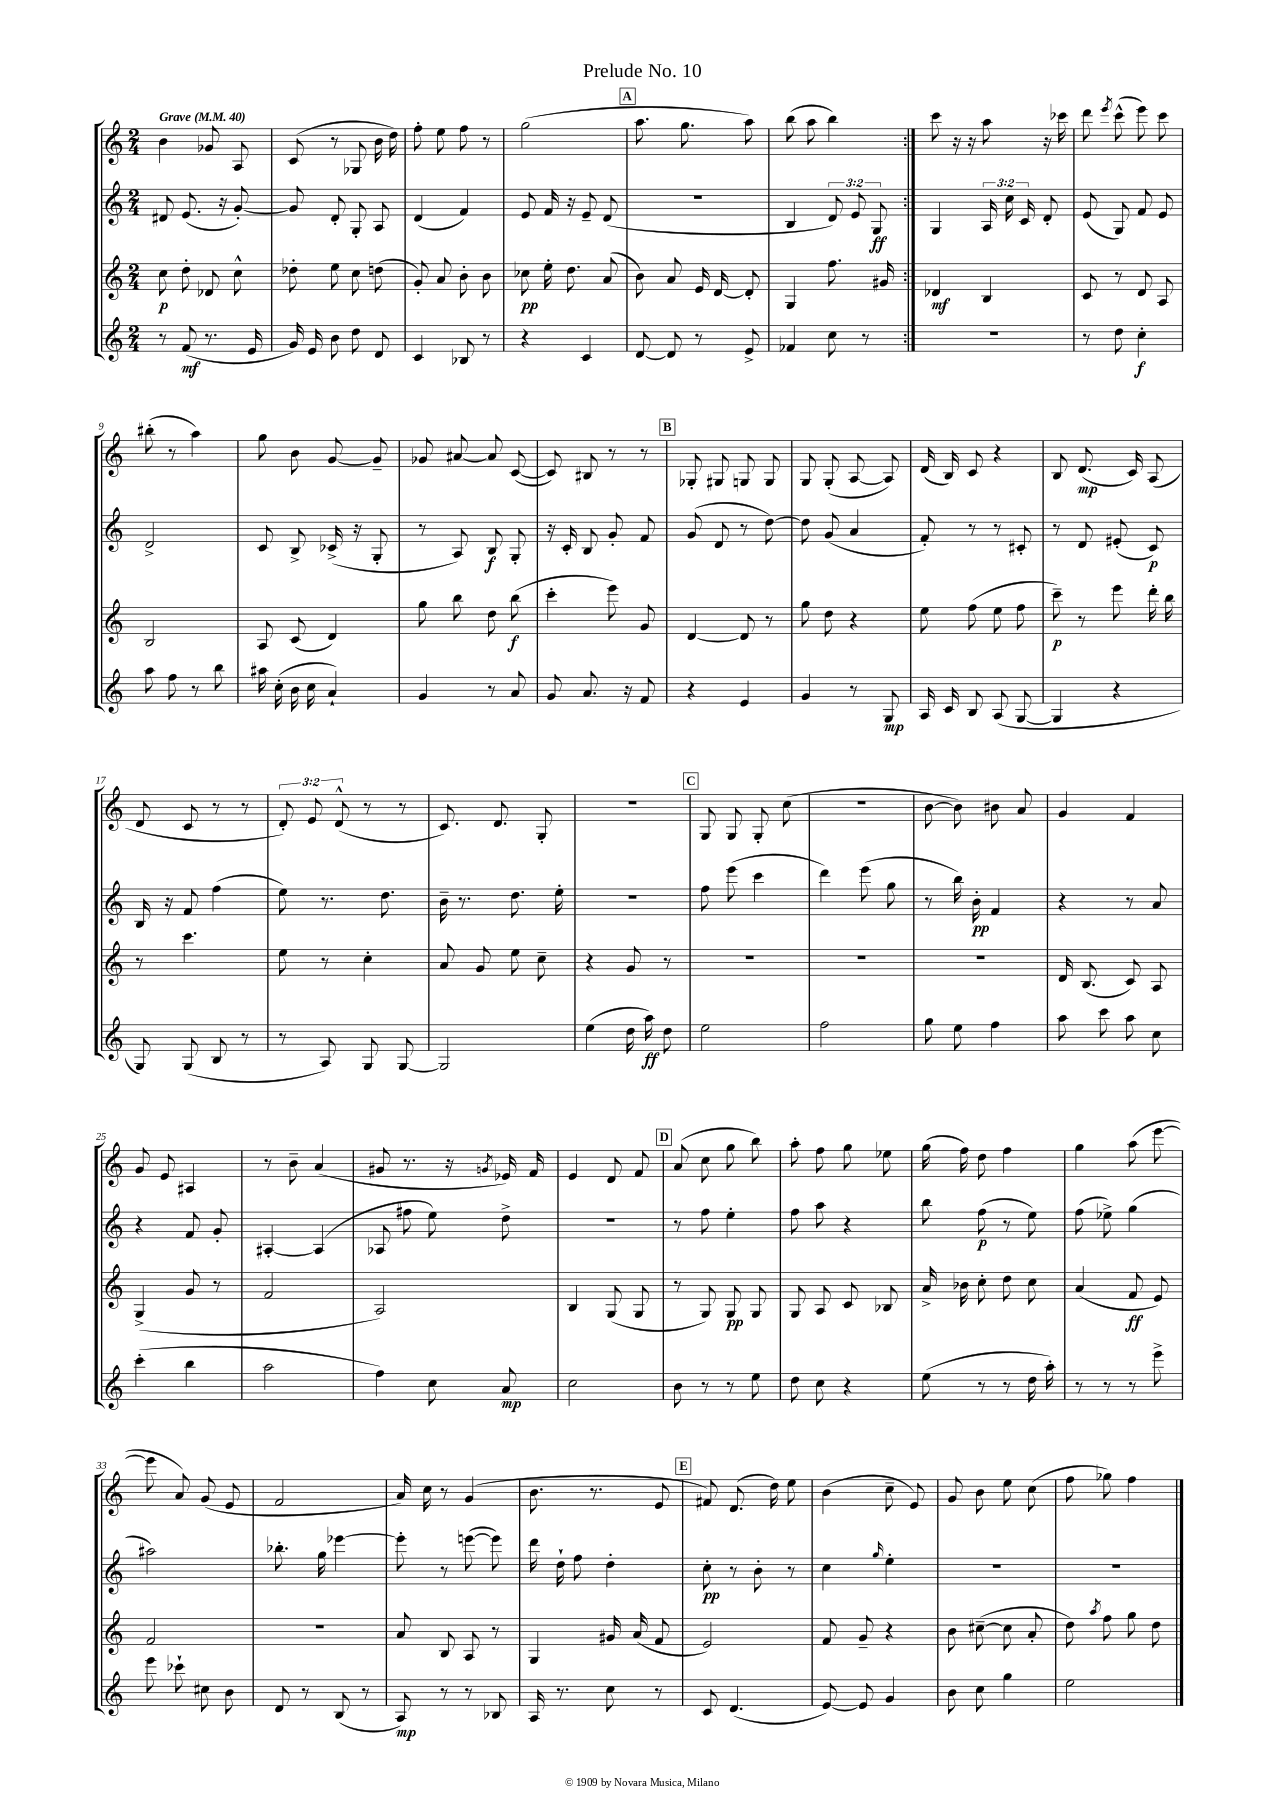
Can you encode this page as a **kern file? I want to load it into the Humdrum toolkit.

**kern	**kern	**kern	**kern
*staff4	*staff3	*staff2	*staff1
*clefG2	*clefG2	*clefG2	*clefG2
*k[]	*k[]	*k[]	*k[]
*M2/4	*M2/4	*M2/4	*M2/4
*MM40	*MM40	*MM40	*MM40
8r	8cc\	8d#/	4b\
(8f/	8dd'\	(8.e/	.
8.r	8d-/	.	8g-/
.	.	16r	.
.	8cc^^\	[8g'/)	8A/
16e/	.	.	.
=	=	=	=
16g/)	8dd-'\	8g/]	(8c/
16e/	.	.	.
8b\	8ee\	8d'/	8r
8dd\	8cc\	8G'/	8G-/
8d/	(8dd\	8A/	16b\
.	.	.	16dd\)
=	=	=	=
4c/	8g'/)	(4d/	8ff'\
.	8a/	.	8ee\
8B-/	8b'\	4f/)	8ff\
8r	8b\	.	8r
=	=	=	=
4r	8cc-\	8e/	(2gg\
.	16ee'\	16f/	.
.	8.dd\	16r	.
4c/	.	8e~/	.
.	(8a/	(8d/	.
=	=	=	=
[8d/	8b\)	2r	8.aa\
8d/]	8a/	.	.
.	.	.	8.gg\
8r	16e/	.	.
.	[16d/	.	.
8e^/	8d'/]	.	8aa\)
=	=	=	=
4f-/	4G/	4B/	(8bb\
.	.	.	8aa\
8cc\	8.ff\	12d/)	4bb\)
.	.	12e/	.
8r	.	.	.
.	.	12G/	.
.	16g#/	.	.
=:|!	=:|!	=:|!	=:|!
2r	4d-/	4G/	8ccc\
.	.	.	16r
.	.	.	16r
.	4B/	24A/	8aa\
.	.	24cc\	.
.	.	24c/	.
.	.	8d'/	16r
.	.	.	16ccc-\
=	=	=	=
8r	8c/	(8e/	8ddd\
.	.	.	8qeee/
8dd\	8r	8G/)	(8ccc^^\
4cc'\	8d/	8f/	8eee\)
.	8A/	8e/	8ccc\
=	=	=	=
8aa\	2B/	2d^/	(8bb#'\
8ff\	.	.	8r
8r	.	.	4aa\)
8bb\	.	.	.
=	=	=	=
16aa#\	8A/	8c/	8gg\
(16cc'\	.	.	.
16b\	(8c/	8B^/	8b\
16cc\	.	.	.
4a`/)	4d/)	(16c-^/	[8g/
.	.	16r	.
.	.	8G'/	8g~/]
=	=	=	=
4g/	8gg\	8r	8g-/
.	8bb\	8A/)	[8a#/
8r	8dd\	8B/	8a#/]
8a/	(8bb\	8G'/	([8c/
=	=	=	=
8g/	4ccc'\	16r	8c/])
.	.	16c'/	.
8.a/	.	8B/	8B#/
.	8eee\)	8g'/	8r
16r	.	.	.
8f/	8g/	8f/	8r
=	=	=	=
4r	[4d/	(8g/	8G-'/
.	.	8d/	8G#/
4e/	8d/]	8r	8G/
.	8r	[8dd\)	8G/
=	=	=	=
4g/	8gg\	8dd\]	8G/
.	8dd\	(8g/	(8G'/
8r	4r	4a/	[8A/
8G/	.	.	8A/])
=	=	=	=
16A/	8ee\	8f'/)	(16d/
16c/	.	.	16B/)
8B/	(8ff\	8r	8c/
(8A/	8ee\	8r	4r
[8G/	8ff\	8c#'/	.
=	=	=	=
4G/]	8ccc~\)	8r	8B/
.	8r	8d/	(8.d/
4r	8eee\	(8e#'/	.
.	.	.	16c/)
.	16ddd'\	8c/)	(8A/
.	16bb\	.	.
=	=	=	=
8G/)	8r	16B/	8d/
.	.	16r	.
(8G/	4.ccc\	8f/	8c/
8B/	.	(4ff\	8r
8r	.	.	8r
=	=	=	=
8r	8ee\	8ee\)	12d'/)
.	.	.	12e/
8A/)	8r	8.r	.
.	.	.	(12d^^/
8G/	4cc'\	.	8r
.	.	8.dd\	.
[8G/	.	.	8r
=	=	=	=
2G/]	8a/	16b~\	8.c/)
.	.	8.r	.
.	8g/	.	.
.	.	.	8.d/
.	8ee\	8.dd\	.
.	8cc~\	.	8G'/
.	.	16ee'\	.
=	=	=	=
(4ee\	4r	2r	2r
16dd\	8g/	.	.
16aa\)	.	.	.
8dd\	8r	.	.
=	=	=	=
2ee\	2r	8ff\	8G/
.	.	(8eee\	8G/
.	.	4ccc\	8G'/
.	.	.	(8cc\
=	=	=	=
2ff\	2r	4ddd\)	2r
.	.	(8eee\	.
.	.	8gg\	.
=	=	=	=
8gg\	2r	8r	[8b\
8ee\	.	16bb\)	8b\])
.	.	16b'\	.
4ff\	.	4f/	8b#\
.	.	.	8a/
=	=	=	=
8aa\	16d/	4r	4g/
.	(8.B/	.	.
8ccc\	.	.	.
8aa\	8c/)	8r	4f/
8cc\	8A/	8a/	.
=	=	=	=
(4ccc'\	(4G^/	4r	8g/
.	.	.	8e/
4bb\	8g/	8f/	4A#/
.	8r	8g'/	.
=	=	=	=
2aa\	2f/	[4A#'/	8r
.	.	.	8b~\
.	.	(4A#/]	(4a/
=	=	=	=
4ff\)	2A/)	8A-/	8g#/
.	.	8ff#\	8.r
8cc\	.	8ee\)	.
.	.	.	16r
.	.	.	8qg/
8a/	.	8dd^\	16e-/)
.	.	.	16f/
=	=	=	=
2cc\	4B/	2r	4e/
.	(8G/	.	8d/
.	8G/	.	8f/
=	=	=	=
8b\	8r	8r	(8a/
8r	8G/)	8ff\	8cc\
8r	8G/	4ee'\	8gg\
8ee\	8G/	.	8bb\)
=	=	=	=
8dd\	8G/	8ff\	8aa'\
8cc\	8A/	8aa\	8ff\
4r	8c/	4r	8gg\
.	8B-/	.	8ee-\
=	=	=	=
(8ee\	16a^/	8bb\	(16gg\
.	16b-\	.	16ff\)
8r	8cc'\	(8ff\	8dd\
8r	8dd\	8r	4ff\
16dd\	8cc\	8ee\)	.
16aa'\)	.	.	.
=	=	=	=
8r	(4a/	(8ff\	4gg\
8r	.	8ee-^\)	.
8r	8f/	(4gg\	(8aa\
8eee^\	8e/)	.	[8eee\
=	=	=	=
8eee\	2f/	2aa#\)	8eee\]
8ccc-`\	.	.	8a/)
8cc#\	.	.	(8g/
8b\	.	.	8e/
=	=	=	=
8d/	2r	8.bb-'\	2f/
8r	.	.	.
.	.	16gg\	.
(8B/	.	[4eee-\	.
8r	.	.	.
=	=	=	=
8A/)	8a/	8eee-'\]	16a/)
.	.	.	16cc\
8r	8B/	8r	8r
8r	8A/	([8eee\	(4g/
8B-/	8r	8eee\])	.
=	=	=	=
16A/	4G/	16ddd\	8.b\
8.r	.	16dd`\	.
.	.	8ff\	.
.	.	.	8.r
8cc\	16g#/	4dd'\	.
.	(16a/	.	.
8r	8f/	.	8e/
=	=	=	=
8c/	2e/)	8cc'\	8f#/)
(4.d/	.	8r	(8.d/
.	.	8b'\	.
.	.	.	16dd\)
.	.	8r	8ee\
=	=	=	=
[8e/)	8f/	4cc\	(4b\
8e/]	8g~/	.	.
.	.	16qqgg/	.
4g/	4r	4ee'\	8cc~\
.	.	.	8e/)
=	=	=	=
8b\	8b\	2r	8g/
8cc\	([8cc#~\	.	8b\
4gg\	8cc#\]	.	8ee\
.	8a'/	.	(8cc\
=	=	=	=
2ee\	8dd\)	2r	8ff\
.	8qaa/	.	.
.	8ff\	.	8gg-\)
.	8gg\	.	4ff\
.	8dd\	.	.
==	==	==	==
*-	*-	*-	*-
